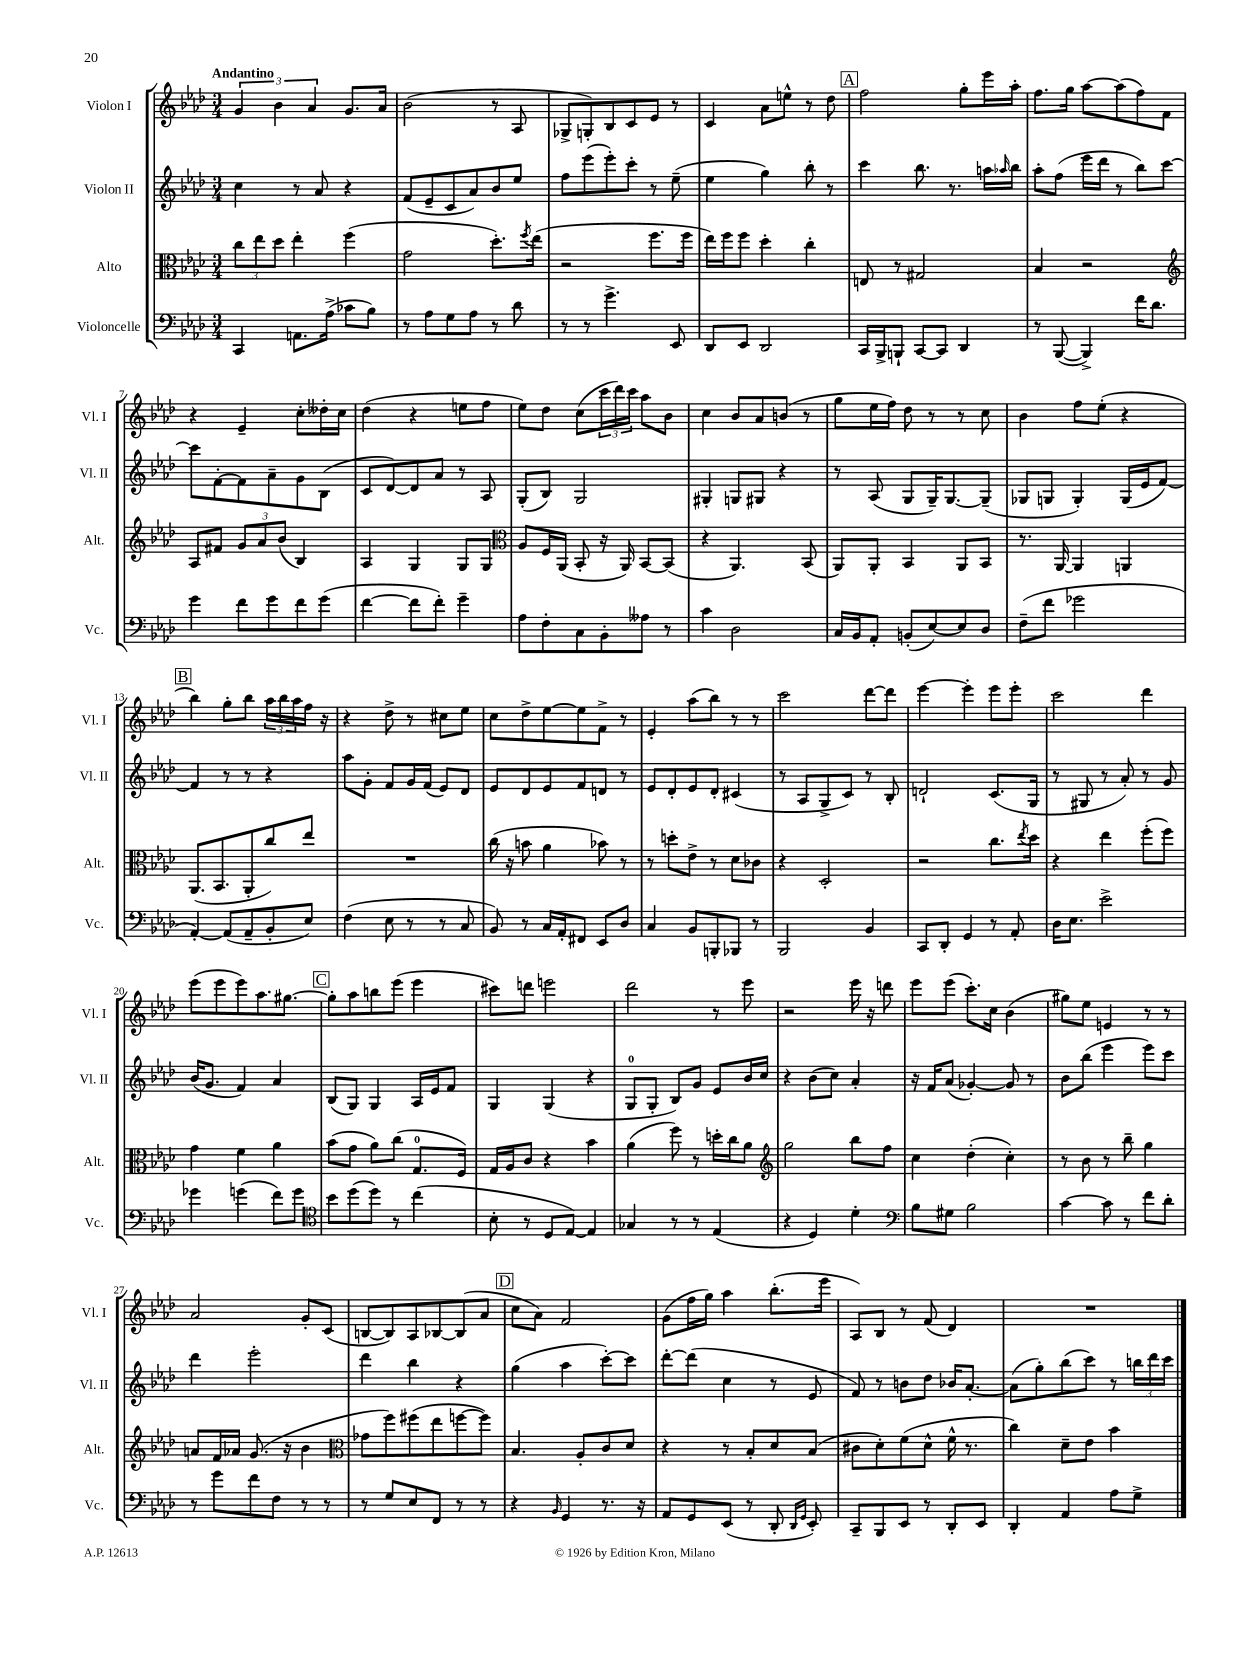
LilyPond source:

<<
\new StaffGroup <<
\new Staff = "s0" \with { instrumentName = "Violon I" shortInstrumentName = "Vl. I" } {
    \clef treble \key aes \major \numericTimeSignature \time 3/4 \tempo "Andantino"
    \tuplet 3/2 { g'4 bes'4 aes'4 } g'8. aes'16 |
    bes'2( r8 aes8 |
    ges8-> g8-.) bes8 c'8 ees'8 r8 |
    c'4 aes'8 e''8-^ r8 des''8 |
    \mark \markup { \box "A" } f''2 g''8-. ees'''16 aes''16-. |
    f''8. g''16 aes''8~ aes''8( f''8) f'8 |
    r4 ees'4-- c''8-. deses''16-. c''16 |
    des''4( r4 e''8 f''8 |
    ees''8) des''8 c''8( \tuplet 3/2 { c'''16 des'''16) c'''16 } aes''8 bes'8 |
    c''4 bes'8 aes'8 b'8( r8 |
    g''8 ees''16 f''16) des''8 r8 r8 c''8 |
    bes'4 f''8 ees''8-.( r4 |
    \mark \markup { \box "B" } bes''4) g''8-. bes''8 \tuplet 3/2 { aes''16 bes''16 aes''16 } f''16 r16 |
    r4 des''8-> r8 cis''8 ees''8 |
    c''8 des''8-> ees''8~ ees''8 f'8-> r8 |
    ees'4-. aes''8( bes''8) r8 r8 |
    c'''2 des'''8~ des'''8 |
    ees'''4~ ees'''4-. ees'''8 ees'''8-. |
    c'''2 des'''4 |
    ees'''8( ees'''8 ees'''8) aes''8. gis''8.~ |
    \mark \markup { \box "C" } gis''8-. aes''8 b''8 ees'''8( ees'''4 |
    cis'''8) d'''8 e'''2 |
    des'''2 r8 ees'''8 |
    r2 ees'''16 r16 d'''8 |
    ees'''8 ees'''8( c'''8.-.) c''16 bes'4( |
    gis''8) ees''8 e'4 r8 r8 |
    aes'2 g'8-. c'8( |
    b8~ b8) aes8 bes8~ bes8( aes'8 |
    \mark \markup { \box "D" } c''8 aes'8) f'2 |
    g'8( f''16 g''16) aes''4 bes''8.-.( ees'''16 |
    aes8) bes8 r8 f'8( des'4) |
    R2. \bar "|." |
}
\new Staff = "s1" \with { instrumentName = "Violon II" shortInstrumentName = "Vl. II" } {
    \clef treble \key aes \major \numericTimeSignature \time 3/4
    c''4 r8 aes'8 r4 |
    f'8( ees'8-- c'8 aes'8) bes'8 ees''8 |
    f''8 ees'''8( ees'''8-.) c'''8-. r8 ees''8--( |
    ees''4 g''4) bes''8-. r8 |
    \mark \markup { \box "A" } c'''4 bes''8. r8. a''16 \grace { aes''16 } bes''16 |
    aes''8-. f''8( ees'''16 des'''16 r8 bes''8) c'''8~ |
    c'''8 f'8~-. f'8 aes'8-- g'8 bes8( |
    c'8 des'8~) des'8 aes'8 r8 aes8 |
    g8-.( bes8) g2 |
    gis4-. g8 gis8 r4 |
    r8 aes8( g8 g16--) g8.~ g8--( |
    ges8 g8 g4-.) g16( ees'16 f'8~) |
    \mark \markup { \box "B" } f'4 r8 r8 r4 |
    aes''8 g'8-. f'8 g'16 f'16( ees'8) des'8 |
    ees'8 des'8 ees'8 f'8 d'8 r8 |
    ees'8 des'8-. ees'8 des'8-. cis'4( |
    r8 aes8 g8-> c'8) r8 bes8-. |
    d'2-! c'8.( g16 |
    r8 gis8 r8 aes'8-.) r8 g'8 |
    bes'16( g'8. f'4) aes'4 |
    \mark \markup { \box "C" } bes8( g8) g4 aes16 ees'16 f'8 |
    g4 g4( r4 |
    g8-0 g8-. bes8) g'8 ees'8 bes'16 c''16 |
    r4 bes'8( c''8) aes'4-. |
    r16 f'16 aes'8( ges'4~-.) ges'8 r8 |
    bes'8 bes''8( ees'''4 ees'''8) c'''8 |
    des'''4 ees'''2-. |
    des'''4 bes''4 r4 |
    \mark \markup { \box "D" } g''4( aes''4 c'''8~-.) c'''8 |
    des'''8~-. des'''8( c''4 r8 ees'8 |
    f'8) r8 b'8 des''8 bes'16 aes'8.~-. |
    aes'8( g''8-.) bes''8( c'''8) r8 \tuplet 3/2 { b''16 des'''16 c'''16 } \bar "|." |
}
\new Staff = "s2" \with { instrumentName = "Alto" shortInstrumentName = "Alt." } {
    \clef alto \key aes \major \numericTimeSignature \time 3/4
    \tuplet 3/2 { c''8 ees''8 des''8 } ees''4-. f''4( |
    g'2 des''8.-.) \acciaccatura { f''8 } ees''16( |
    r2 f''8. f''16 |
    ees''16) f''16 f''8 des''4-. c''4-. |
    \mark \markup { \box "A" } e8 r8 gis2 |
    bes4 r2 |
    \clef treble aes8 fis'8 \tuplet 3/2 { g'8 aes'8 bes'8( } bes4) |
    aes4 g4 g8 g8 |
    \clef alto aes8 f16 aes,16( bes,8-. r16 aes,16) bes,8~ bes,8( |
    r4 aes,4.) bes,8( |
    aes,8) aes,8-. bes,4 aes,8 bes,8 |
    r8. aes,16~ aes,4 a,4 |
    \mark \markup { \box "B" } aes,8.( bes,8. aes,8-. c''8) ees''8 |
    R2. |
    c''16( r16 b'8 aes'4 bes'8) r8 |
    r8 d''8-. ees'8-> r8 des'8 ces'8 |
    r4 des2-. |
    r2 c''8. \acciaccatura { ees''8 } des''16 |
    r4 ees''4 f''8-.( f''8) |
    g'4 f'4 aes'4 |
    \mark \markup { \box "C" } bes'8( g'8 aes'8) c''8( g8.-0 f16) |
    g16 aes16 c'8 r4 bes'4 |
    aes'4( f''8) r8 d''16-. c''16 aes'8 |
    \clef treble g''2 bes''8 f''8 |
    c''4 des''4-.( c''4-.) |
    r8 bes'8 r8 bes''8-- g''4 |
    a'8 f'16 aes'16 g'8.( r16 bes'4 |
    \clef alto ges'8 f''8) fis''8( ees''8 f''8~ f''8) |
    \mark \markup { \box "D" } bes4. aes8-. c'8 des'8 |
    r4 r8 bes8-. des'8 bes8( |
    cis'8 des'8-.) f'8( des'8-^ f'16-^ r8. |
    c''4) des'8-- ees'8 bes'4 \bar "|." |
}
\new Staff = "s3" \with { instrumentName = "Violoncelle" shortInstrumentName = "Vc." } {
    \clef bass \key aes \major \numericTimeSignature \time 3/4
    c,4 a,8. aes16->( ces'8 bes8) |
    r8 aes8 g8 aes8 r8 des'8 |
    r8 r8 g'4.-> ees,8 |
    des,8 ees,8 des,2 |
    \mark \markup { \box "A" } c,16 bes,,16-> b,,8-! c,8~ c,8 des,4 |
    r8 bes,,8~( bes,,4->) f'16 des'8. |
    g'4 f'8 g'8 f'8 g'8( |
    f'4~ f'8 f'8-.) g'4-- |
    aes8 f8-. c8 bes,8-. aeses8 r8 |
    c'4 des2 |
    c16 bes,16 aes,8-. b,8-.( ees8~) ees8 des8 |
    f8--( f'8 ges'2 |
    \mark \markup { \box "B" } aes,4~-.) aes,8( aes,8-- bes,8-. ees8) |
    f4( ees8 r8 r8 c8 |
    bes,8) r8 c16 aes,16-. fis,8 ees,8 des8 |
    c4 bes,8 b,,8-. bes,,8 r8 |
    bes,,2 bes,4 |
    c,8 des,8-. g,4 r8 aes,8-. |
    des16 ees8. ees'2-> |
    ges'4 g'4( f'8) g'8 |
    \mark \markup { \box "C" } \clef tenor bes'8 des''8( des''8) r8 c''4( |
    bes8-. r8 des8 ees8~) ees4 |
    ges4 r8 r8 ees4( |
    r4 des4) des'4-. |
    \clef bass bes8 gis8 bes2 |
    c'4~ c'8 r8 f'8 des'8-. |
    r8 g'8 f'8 f8 r8 r8 |
    r8 g8 ees8 f,8 r8 r8 |
    \mark \markup { \box "D" } r4 \grace { bes,16 } g,4 r8. r16 |
    aes,8 g,8 ees,8( r8 des,8-. \grace { des,16 g,16 } ees,8-.) |
    c,8-- bes,,8 ees,8 r8 des,8-. ees,8 |
    des,4-. aes,4 aes8 g8-> \bar "|." |
}
>>
>>
